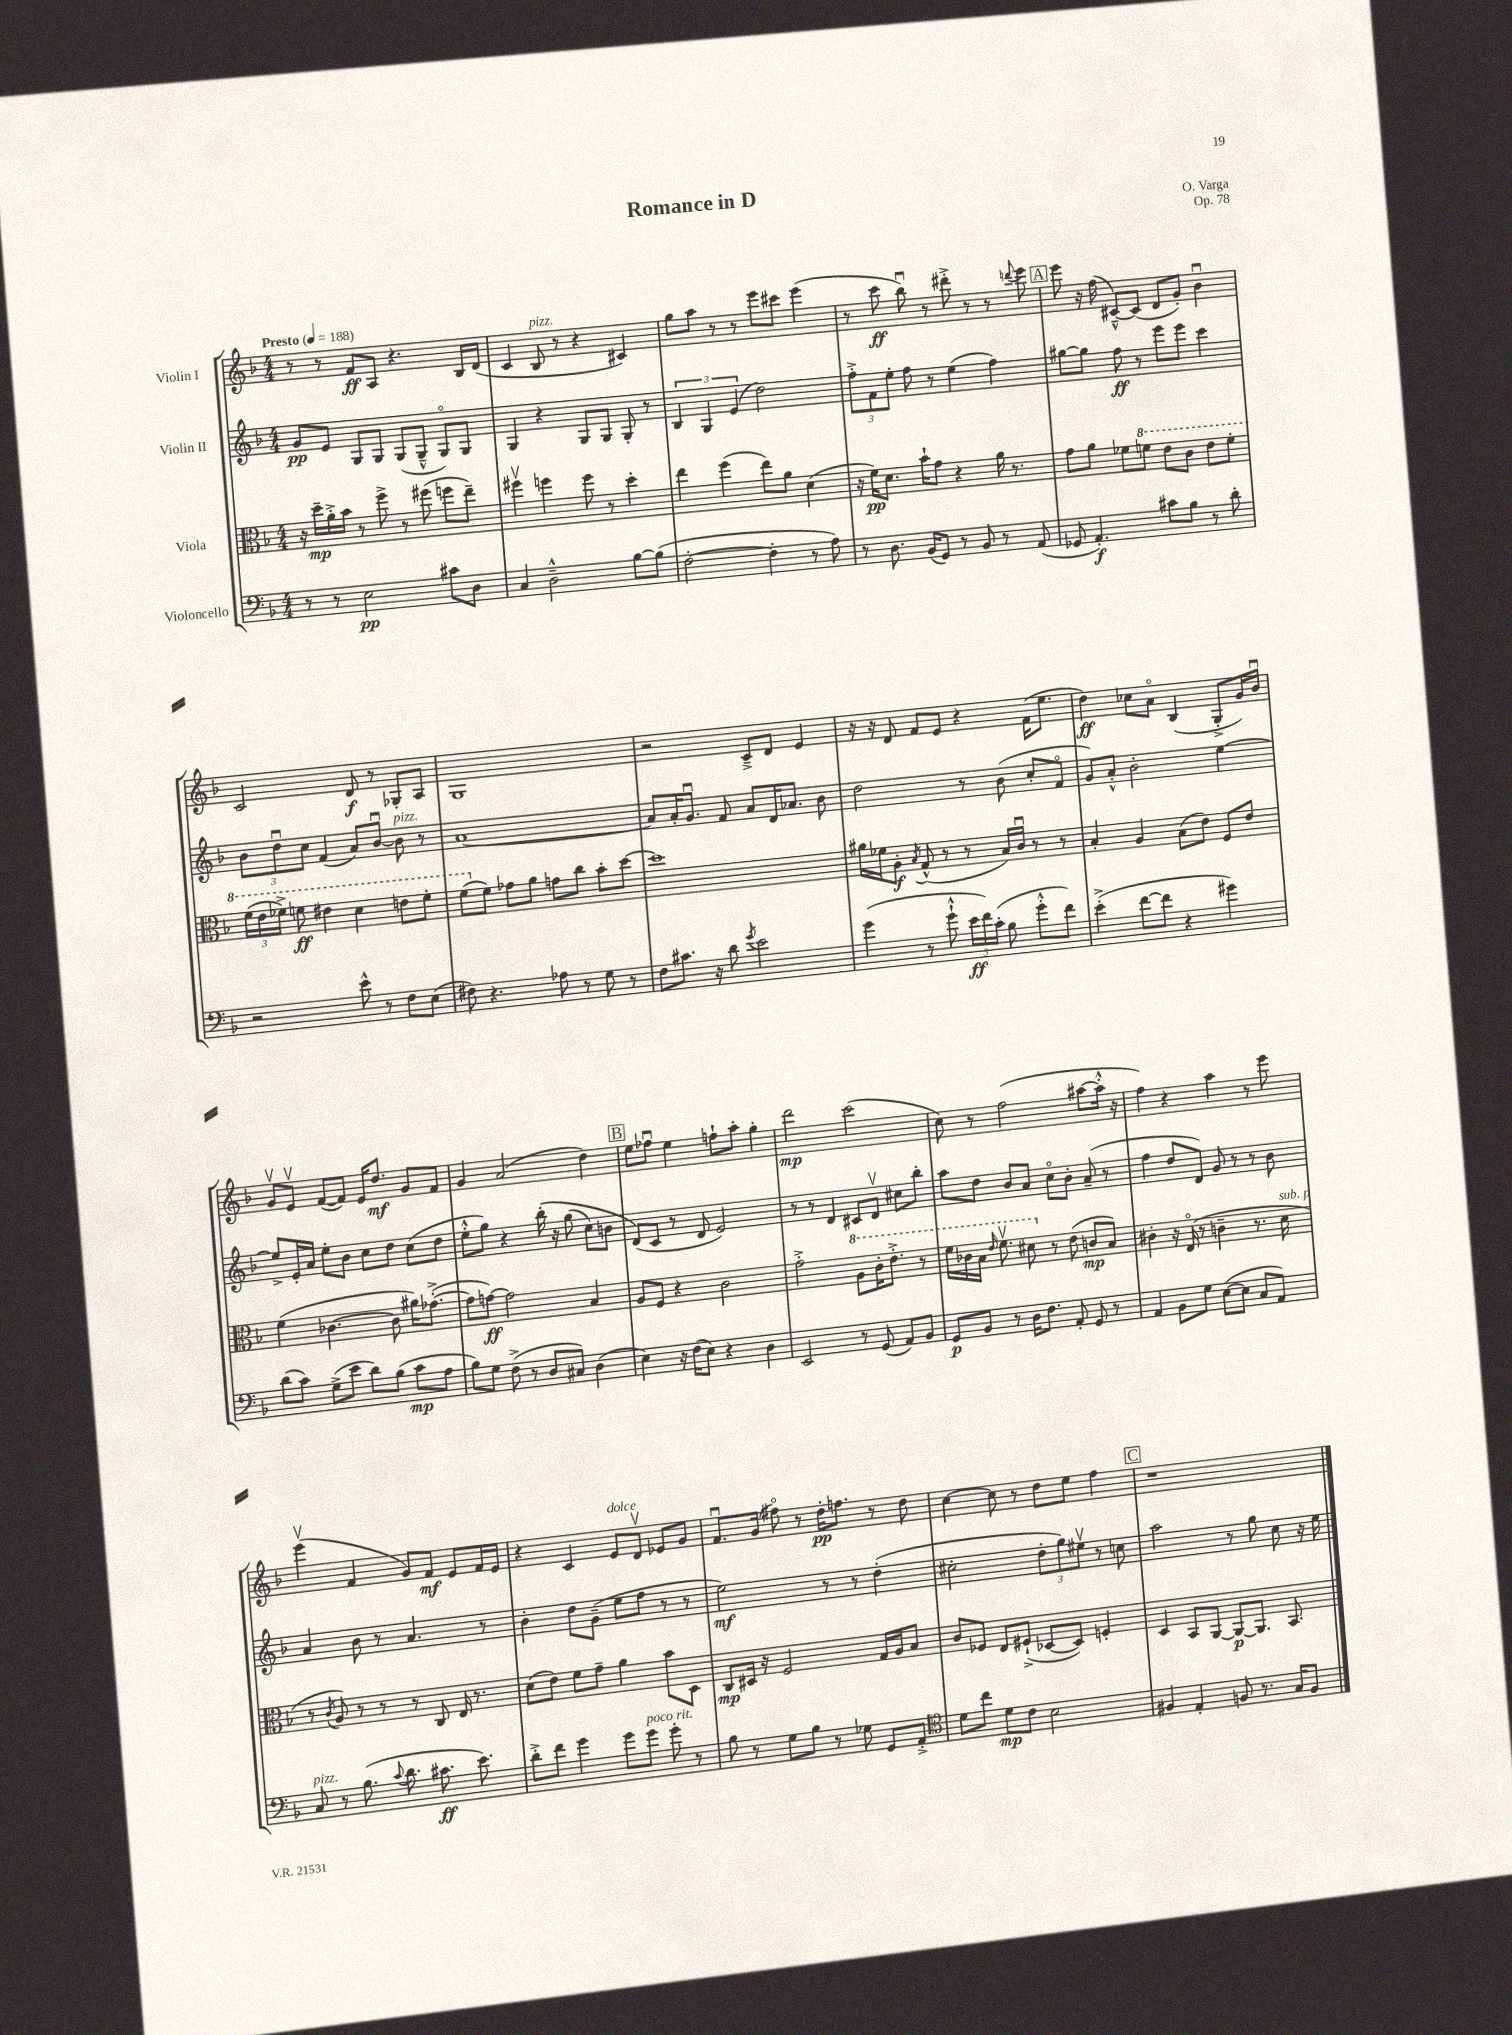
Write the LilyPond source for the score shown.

\header { title = "Romance in D" composer = "O. Varga" opus = "Op. 78" }
<<
\new StaffGroup <<
\new Staff = "s0" \with { instrumentName = "Violin I" } {
    \clef treble \key f \major \numericTimeSignature \time 4/4 \tempo "Presto" 4 = 188
    \autoBeamOff r8 r8 f'8[\ff a8] r4. bes16[ d'16]( |
    c'4 bes8^\markup { \italic "pizz." } r8 r4 cis'4) |
    g''8[ a''8] r8 r8 e'''8[ cis'''8] e'''4( |
    r8 c'''8\ff bes''8\downbow) r8 dis'''8-.-> r8 r8 \appoggiatura { d'''8 } e'''8 |
    \mark \markup { \box "A" } e'''8 r16 f''16( cis'8[~---^) cis'8]( d'8[ g'8]-.) bes'4\downbow |
    c'2 d'8\f r8 ges8[-. a8] |
    g1 |
    r2 c'8[---> d'8] e'4 |
    r16 r16 d'8 f'8[ e'8] r4 f'16[( e''8.] |
    d''4\ff) ces''8[ a'8]\flageolet bes4( g8[-.-> g'16) bes'16]\downbow |
    g'8[\upbow e'8]\upbow f'8[~( f'8]) e'16[ d''8.]\mf g'8[ f'8] |
    g'4 a'2( d''4) |
    \mark \markup { \box "B" } e''8[ fes''8]\downbow e''4 f''8[-! a''8]-. g''4-. |
    d'''2\mp c'''2( |
    c''8) r8 f''2( ais''8[~ ais''16]-.-^ r16 |
    f''4) r4 a''4 r8 e'''8 |
    e'''4\upbow( f'4 g'8[) f'8]\mf e'8[ f'16 e'16] |
    r4 c'4 e'8[^\markup { \italic "dolce" } d'8]\upbow ees'8[ g'8] |
    f'8.[\downbow g'16]( fis''8\flageolet) r8 d''16[-.\pp f''8.] r8 d''8 |
    c''4~ c''8 r8 d''8[ e''8] f''4 |
    \mark \markup { \box "C" } r1 \bar "|." |
}
\new Staff = "s1" \with { instrumentName = "Violin II" } {
    \clef treble \key f \major \numericTimeSignature \time 4/4
    \autoBeamOff g'8[\pp e'8] g8[ g8] g8[( g8]---^ g8[\flageolet) g8] |
    g4 r4 g8[ g8] g8-. r8 |
    \tuplet 3/2 { bes4 g4 e'4( } d''2) |
    \tuplet 3/2 { f''8[-.-> f'8 e''8]-. } f''8 r8 e''4( f''4) |
    \mark \markup { \box "A" } gis''8[~ gis''8] f''8\ff r8 e'''8[ e'''8] c'''4 |
    \tuplet 3/2 { bes'8[ d''8\downbow c''8] } f'4( a'8[) bes'8]~\downbow bes'8^\markup { \italic "pizz." } r8 |
    a'1~ |
    a'8[ a'16-. g'8.]\downbow f'8 a'8[ d'16 aes'8.] bes'8 |
    d''2 r8 bes'8( c''8[-. f'8]\flageolet |
    g'8[) a'8]-.-^ bes'2-. e''4~ |
    e''8[-> e'16-. a'16] e''8[-. bes'8] c''8[ d''8] c''8[( d''8] |
    e''8[-.-^ g''8]) r4 bes''16-.\( r16 g''8( c''8[) b'8] |
    \mark \markup { \box "B" } d'8[(\) c'8] r8 d'8 e'2) |
    r8 r8 d'4 cis'8[ d'8]\upbow cis''8[ bes''8]-. |
    a''8[ d''8] bes'8[ a'8] c''8[\flageolet bes'8]-. a'8--( r8 |
    f''4 d''8[ d'8]) g'8 r8 r8 bes'8 |
    a'4 bes'8 r8 a'4. r8 |
    bes'4-. d''8[ g'8]--( e''8[ f''8] r8 r8 |
    e''2\mf) r8 r8 d''4-.( |
    cis''2-. \tuplet 3/2 { d''8[-. g''8) eis''8]\upbow } r8 c''8 |
    \mark \markup { \box "C" } a''2 r8 g''8 c''8 r16 e''16 \bar "|." |
}
\new Staff = "s2" \with { instrumentName = "Viola" } {
    \clef alto \key f \major \numericTimeSignature \time 4/4
    \autoBeamOff r16 d''16[--\mp a'16-.-> bes'16] r8 f''8-> r8 fis''8( f''8[ e''8]--) |
    fis''4\upbow f''4 f''8 r8 d''4-. |
    e''4 f''4( e''8[) a'8] d'4( |
    r16 f'16[\pp) d'8.] bes'16[-! g'8] r4 a'16 r8. |
    \mark \markup { \box "A" } g'8[ a'8] fes'8[ \ottava #1 f''!8] e''8[ c''8] e''8[ f''8]-. |
    \tuplet 3/2 { f''16[( e''16 fes''16]->) } f''8\ff eis''4 d''4 e''8[ f''8]-. |
    f''8[( \ottava #0 f'8]) ges'8[ a'8] g'8[ c''8] bes'8[-. d''8]~ |
    d''1 |
    ais'16[ fes'16 a8]-.\f \acciaccatura { bes8 } g8-^( r8 r8 bes16[) c'16]\downbow r8 r8 |
    bes4-. a4 bes8[( e'8]) f8[ e'8] |
    f'4( ces'4.~ ces'8 ais'16[) ges'8.]~-.->( |
    ges'8[ g'8]~\ff) g'2 bes4 |
    \mark \markup { \box "B" } a8[ f8] r4 c'2 |
    g'2-.-> \ottava #1 a'8[ c''16-. e''8.]-.-> r8 |
    f''16[ ces''16 bes'16] \grace { e''16 } f''8.\upbow dis''8 \ottava #0 r8 e'8( c'!8[\mp bes8]) |
    cis'4-. r16 e16\flageolet( r8 c'4-- r8. d'16^\markup { \italic "sub. p" } |
    r8 \acciaccatura { c'8 } a8) r8 r8 r8 c8 e16 r8. |
    d'8[( e'8]) f'8[ g'8]-- a'4 bes'8[ d8] |
    c8[\mp dis16] r16 f2 g16[ a16 bes8] |
    c'8[ fes8] e8[ fis8]-!->( des8[~ des8]) f4-. |
    \mark \markup { \box "C" } d4 bes,8[ a,8]~ a,8[~\p a,8.] bes,8. \bar "|." |
}
\new Staff = "s3" \with { instrumentName = "Violoncello" } {
    \clef bass \key f \major \numericTimeSignature \time 4/4
    \autoBeamOff r8 r8 e2\pp cis'8[ d8] |
    c4 d2---^ bes8[~ bes8]( |
    f2~-. f4-. r8 a8) |
    r8 d8. bes,16[( g,8]) r8 bes,8 r8 a,8( |
    \mark \markup { \box "A" } ges,8 a,4.-.\f) cis'8[ bes8] r8 d'8-. |
    r2 e'8-^ r8 f8[ e8]( |
    fis8) r4. aes8 r8 g8 r8 |
    f8[ cis'8.] r16 d'8 \acciaccatura { g'8 } e'2 |
    g'4( r8 g'8-!-^ \tuplet 3/2 { e'16[\ff f'16) c'16]-.( } bes8 g'8[-.-^ f'8]) |
    e'4-.->( f'8[~ f'8] r4 gis'4) |
    d'8[( c'8]) g8[->( e'8] d'8[) bes8]( c'8[\mp a8] |
    bes8[) g8] f8->( r8 d8[ cis8]) d4( |
    \mark \markup { \box "B" } e4) r16 f16[( e8]) r4 d4 |
    e,2 r8 g,8( a,8[) bes,8] |
    g,8[\p bes,8] r8 d16[ f8.] a,8-. g,8 r8 |
    a,4 bes,8[ g8] e8[~( e8] c8[ a,8]) |
    c8^\markup { \italic "pizz." } r8 bes8.( \appoggiatura { c'8 } d'8. cis'8.\ff e'8.) |
    d'8[-.-> f'8] g'4 g'8[ g'8]^\markup { \italic "poco rit." } g'8-. r8 |
    bes8 r8 g8[ bes8] r8 ges8 g,8[ a,8]-.-> |
    \clef tenor d'8[ c''8] d'8[\mp c'8] bes2 |
    \mark \markup { \box "C" } fis4 e4-. f8 r8. g16[ f8] \bar "|." |
}
>>
>>
\layout { \context { \Score \remove "Bar_number_engraver" } }
